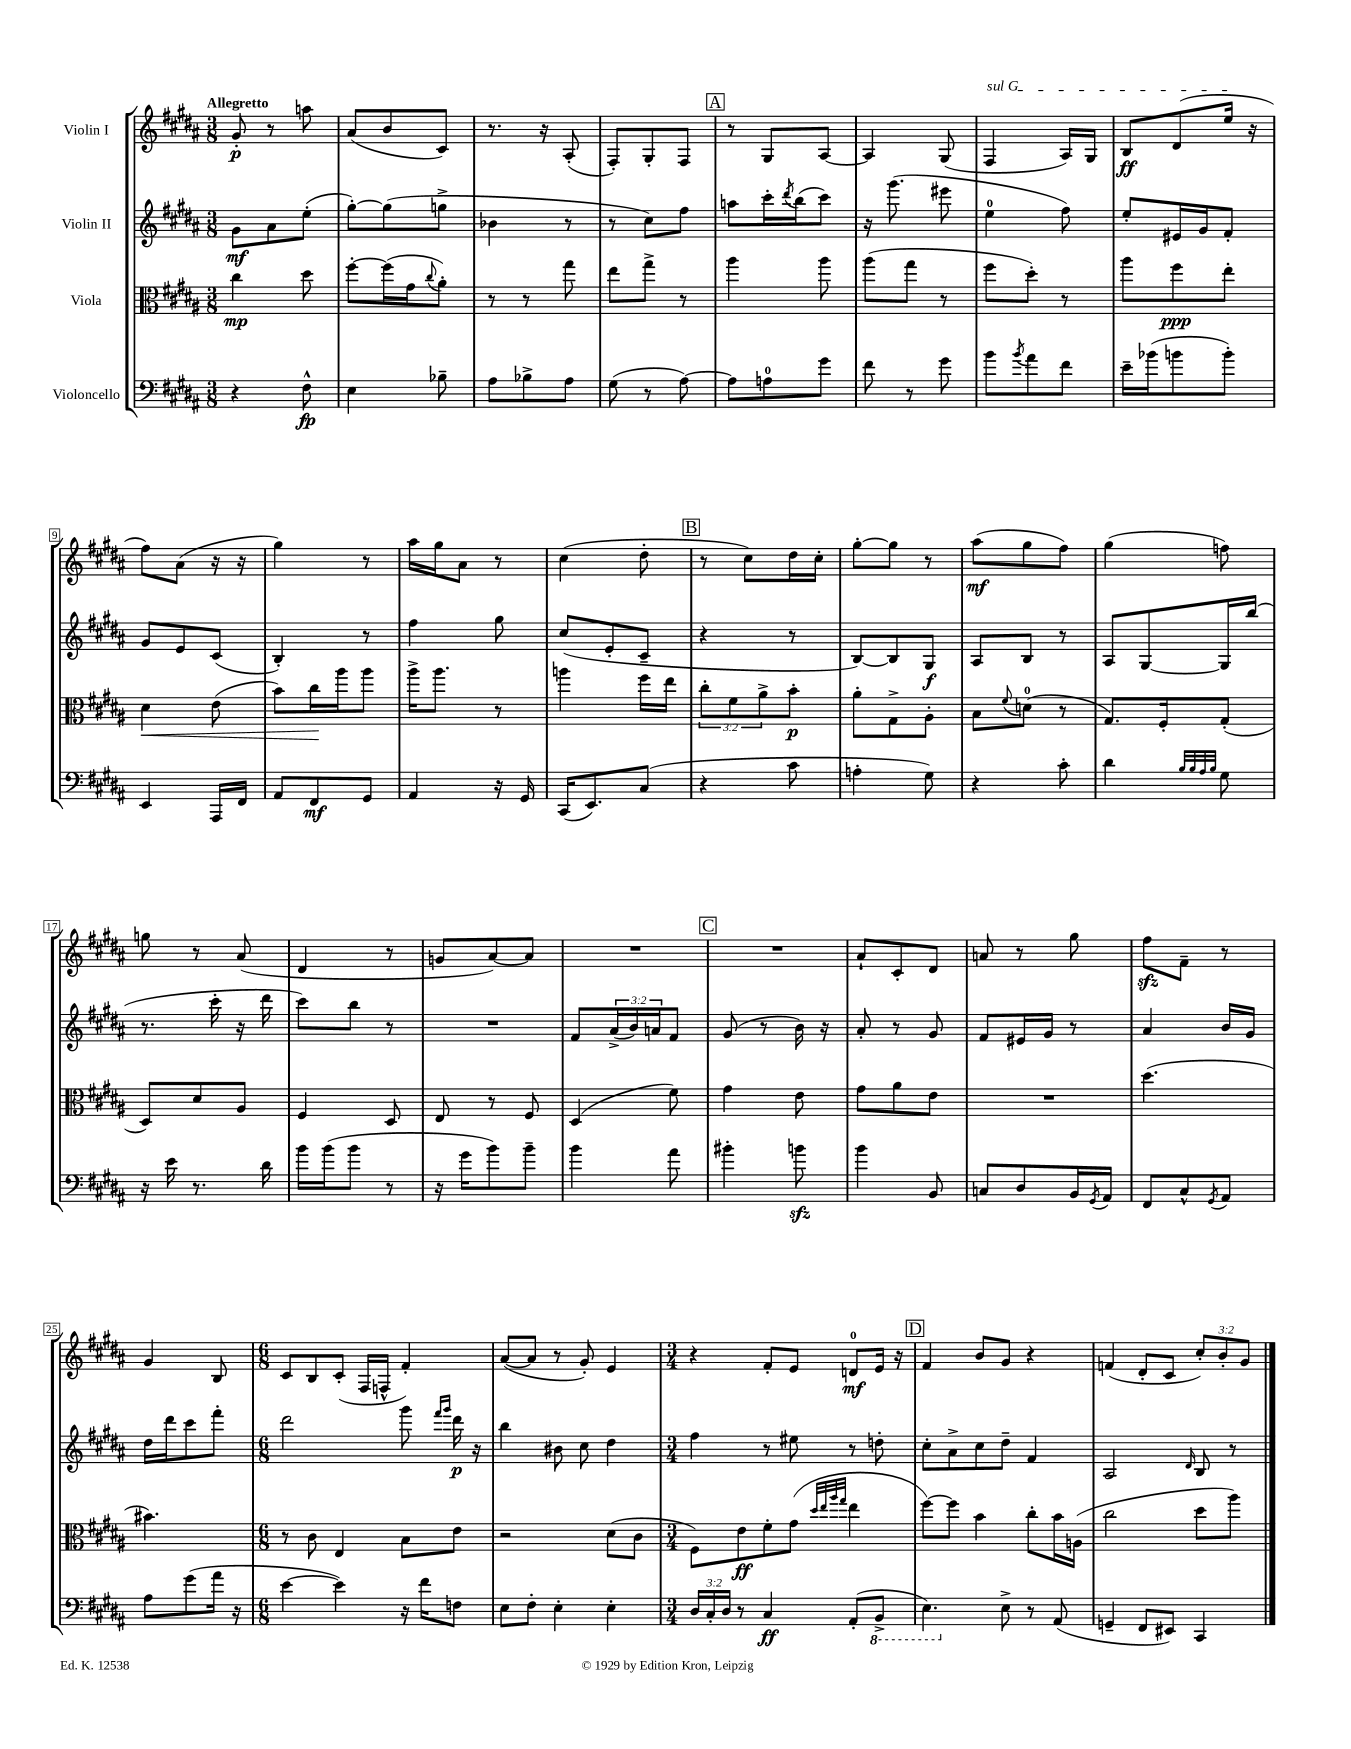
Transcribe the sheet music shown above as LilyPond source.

<<
\new StaffGroup <<
\new Staff = "s0" \with { instrumentName = "Violin I" } {
    \clef treble \key b \major \numericTimeSignature \time 3/8 \override Staff.TupletNumber.text = #tuplet-number::calc-fraction-text \tempo "Allegretto"
    gis'8-.\p r8 a''8 |
    ais'8( b'8 cis'8) |
    r8. r16 ais8-.( |
    fis8-.) gis8-. fis8 |
    \mark \markup { \box "A" } r8 gis8 ais8~ |
    ais4 gis8( |
    \once \override TextSpanner.bound-details.left.text = \markup { \italic "sul G" } fis4\startTextSpan ais16) gis16 |
    b8\ff dis'8( e''16\stopTextSpan r16 |
    fis''8) ais'8( r16 r16 |
    gis''4) r8 |
    ais''16 gis''16 ais'8 r8 |
    cis''4( dis''8-. |
    \mark \markup { \box "B" } r8 cis''8) dis''16 cis''16-. |
    gis''8~-. gis''8 r8 |
    ais''8\mf( gis''8 fis''8) |
    gis''4( f''8) |
    g''8 r8 ais'8( |
    dis'4 r8 |
    g'8 ais'8~) ais'8 |
    R4. |
    \mark \markup { \box "C" } R4. |
    ais'8-! cis'8-. dis'8 |
    a'8 r8 gis''8 |
    fis''8\sfz fis'8-- r8 |
    gis'4 b8 |
    \numericTimeSignature \time 6/8 cis'8 b8 cis'8-.( fis16 f16-^ fis'4-.) |
    ais'8~( ais'8 r8 gis'8-.) e'4 |
    \numericTimeSignature \time 3/4 r4 fis'8-. e'8 d'8-0\mf e'16 r16 |
    \mark \markup { \box "D" } fis'4 b'8 gis'8 r4 |
    f'4( dis'8-. cis'8 \tuplet 3/2 { cis''8-.) b'8-. gis'8 } \bar "|." |
}
\new Staff = "s1" \with { instrumentName = "Violin II" } {
    \clef treble \key b \major \numericTimeSignature \time 3/8 \override Staff.TupletNumber.text = #tuplet-number::calc-fraction-text
    gis'8\mf ais'8 e''8-.( |
    gis''8~-.) gis''8( g''8-> |
    bes'4 r8 |
    r8 cis''8) fis''8 |
    \mark \markup { \box "A" } a''8 cis'''16-. \acciaccatura { dis'''8 } b''16( cis'''8) |
    r16 gis'''8.( eis'''8 |
    e''4-0 fis''8) |
    e''8-. eis'16 gis'16 fis'8-. |
    gis'8 e'8 cis'8( |
    b4-.) r8 |
    fis''4 gis''8 |
    cis''8( e'8-. cis'8-- |
    \mark \markup { \box "B" } r4 r8 |
    b8~) b8 gis8\f |
    ais8 b8 r8 |
    ais8 gis8~ gis16 b''16( |
    r8. cis'''16-. r16 dis'''16 |
    cis'''8) b''8 r8 |
    R4. |
    fis'8 \tuplet 3/2 { ais'16->( b'16) a'16 } fis'8 |
    \mark \markup { \box "C" } gis'8( r8 b'16) r16 |
    ais'8-. r8 gis'8 |
    fis'8 eis'16 gis'16 r8 |
    ais'4 b'16 gis'16 |
    dis''16 dis'''16 cis'''8 fis'''8-. |
    \numericTimeSignature \time 6/8 dis'''2 gis'''8 \grace { fis'''16 gis'''16 } dis'''16\p r16 |
    b''4 bis'8 cis''8 dis''4 |
    \numericTimeSignature \time 3/4 fis''4 r8 eis''8 r8 d''8-. |
    \mark \markup { \box "D" } cis''8-. ais'8-> cis''8 dis''8-- fis'4 |
    ais2 \grace { dis'16 } b8 r8 \bar "|." |
}
\new Staff = "s2" \with { instrumentName = "Viola" } {
    \clef alto \key b \major \numericTimeSignature \time 3/8 \override Staff.TupletNumber.text = #tuplet-number::calc-fraction-text
    cis''4\mp dis''8 |
    fis''8~-. fis''16( gis'16 \appoggiatura { cis''8 } ais'8-.) |
    r8 r8 gis''8 |
    e''8 gis''8-> r8 |
    \mark \markup { \box "A" } ais''4 ais''8 |
    ais''8( gis''8 r8 |
    fis''8 dis''8-.) r8 |
    ais''8 fis''8\ppp e''8-. |
    dis'4\< e'8( |
    b'8) cis''16\! ais''16 ais''8 |
    ais''16-> ais''8. r8 |
    a''4 fis''16 e''16 |
    \mark \markup { \box "B" } \tuplet 3/2 { cis''8-. fis'8 ais'8-> } b'8-.\p |
    ais'8-. gis8-> ais8-. |
    b8 \appoggiatura { fis'8 } d'8-0( r8 |
    gis8.) fis16-. gis8-.( |
    dis8) dis'8 ais8 |
    fis4 dis8 |
    e8 r8 fis8 |
    dis4( fis'8) |
    \mark \markup { \box "C" } gis'4 e'8 |
    gis'8 ais'8 e'8 |
    R4. |
    dis''4.( |
    bis'4.) |
    \numericTimeSignature \time 6/8 r8 cis'8 e4 b8 e'8 |
    r2 dis'8( cis'8 |
    \numericTimeSignature \time 3/4 fis8) e'8\ff fis'8-. gis'8( \grace { dis''32 e''32 ais''32 gis''32 } e''4 |
    \mark \markup { \box "D" } fis''8~) fis''8 b'4 cis''8-. b'16 a16( |
    cis''2 dis''8 ais''8) \bar "|." |
}
\new Staff = "s3" \with { instrumentName = "Violoncello" } {
    \clef bass \key b \major \numericTimeSignature \time 3/8 \override Staff.TupletNumber.text = #tuplet-number::calc-fraction-text
    r4 fis8-^\fp |
    e4 bes8-- |
    ais8 bes8-> ais8 |
    gis8( r8 ais8~) |
    \mark \markup { \box "A" } ais8 a8-0 gis'8 |
    fis'8 r8 gis'8 |
    b'8 \acciaccatura { b'8 } ais'8 fis'8 |
    e'16-- bes'16( b'8 b'8-.) |
    e,4 ais,,16 fis,16 |
    ais,8 fis,8\mf gis,8 |
    ais,4 r16 gis,16 |
    cis,16( e,8.) cis8( |
    \mark \markup { \box "B" } r4 cis'8 |
    a4-. gis8) |
    r4 cis'8-. |
    dis'4 \grace { b32 b32 ais32 b32 } gis8 |
    r16 e'16 r8. dis'16 |
    b'16 b'16( b'8 r8 |
    r16 gis'16 b'8) b'8-- |
    b'4 ais'8 |
    \mark \markup { \box "C" } bis'4-. b'8\sfz |
    b'4 b,8 |
    c8 dis8 b,16 \acciaccatura { gis,8 } ais,16 |
    fis,8 cis8-^ \acciaccatura { gis,8 } ais,8 |
    ais8 gis'8( ais'16 r16 |
    \numericTimeSignature \time 6/8 e'4~ e'4) r16 fis'16 f8 |
    e8 fis8-. e4-. e4-. |
    \numericTimeSignature \time 3/4 \tuplet 3/2 { dis16 cis16-. dis16 } r8 cis4\ff ais,8-.( \ottava #-1 b,,8-> |
    \mark \markup { \box "D" } e,4.) \ottava #0 e8-> r8 ais,8( |
    g,4-- fis,8 eis,8) cis,4 \bar "|." |
}
>>
>>
\layout { \context { \Score \override BarNumber.stencil = #(make-stencil-boxer 0.1 0.3 ly:text-interface::print) } }
